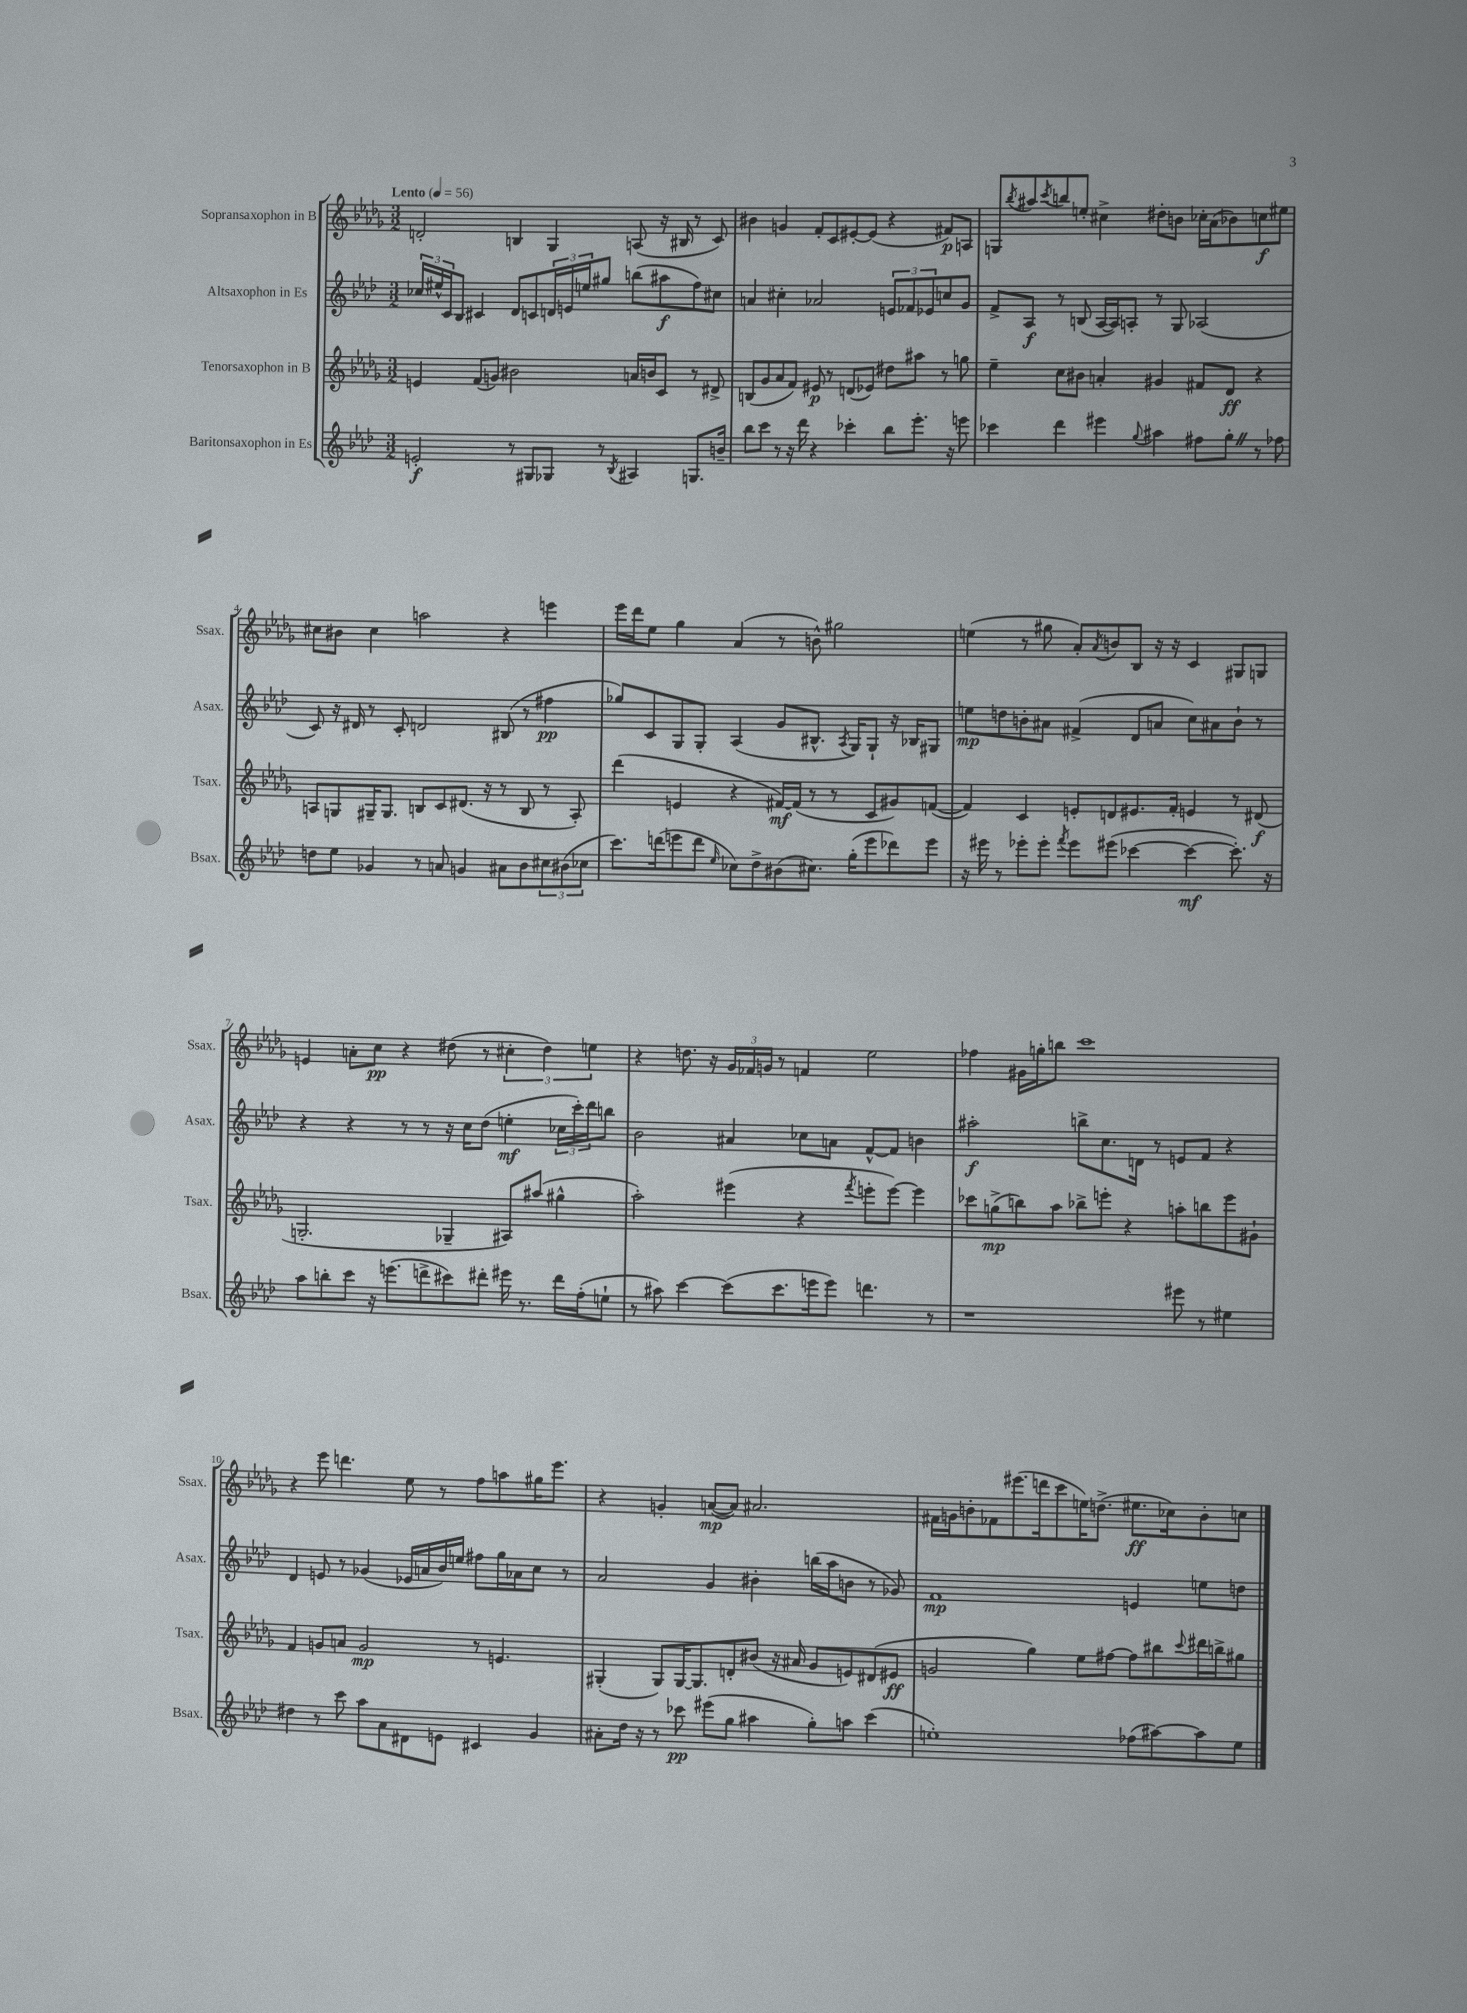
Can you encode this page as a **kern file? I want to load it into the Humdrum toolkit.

**kern	**dynam	**kern	**dynam	**kern	**dynam	**kern	**dynam
*part4	*part4	*part3	*part3	*part2	*part2	*part1	*part1
*staff4	*staff4	*staff3	*staff3	*staff2	*staff2	*staff1	*staff1
*I"Baritonsaxophon in Es	*	*I"Tenorsaxophon in B	*	*I"Altsaxophon in Es	*	*I"Sopransaxophon in B	*
*I'Bsax.	*	*I'Tsax.	*	*I'Asax.	*	*I'Ssax.	*
*clefG2	*	*clefG2	*	*clefG2	*	*clefG2	*
*k[b-e-a-d-]	*	*k[b-e-a-d-g-]	*	*k[b-e-a-d-]	*	*k[b-e-a-d-g-]	*
*M3/2	*	*M3/2	*	*M3/2	*	*M3/2	*
*MM56	*	*MM56	*	*MM56	*	*MM56	*
=1	=1	=1	=1	=1	=1	=1	=1
!	!	!	!	!	!	!LO:TX:a:B:t=Lento	!
2en'/	f	4en/	.	24cc-X/LL	.	2dn'/	.
.	.	.	.	24ee#X^^/	.	.	.
.	.	.	.	24c/J	.	.	.
.	.	.	.	8B-/J	.	.	.
.	.	(8f/L	.	4c#X/	.	.	.
.	.	8gn/J)	.	.	.	.	.
8r	.	2b#X\	.	8d-/L	.	4Bn/	.
8G#X/L	.	.	.	8cn/	.	.	.
8G-X/J	.	.	.	24dn/L	.	4G-/	.
.	.	.	.	24en/	.	.	.
.	.	.	.	24een/J	.	.	.
8r	.	.	.	8gg#X/J	.	.	.
8qB-/	.	.	.	.	.	.	.
4A#X/	.	16an/LL	.	(8bbn\L	.	(8An/	.
.	.	16bn/J	.	.	.	.	.
.	.	8c/J	.	8aa#X\	f	16r	.
.	.	.	.	.	.	16B#X/	.
8.Gn/L	.	8r	.	8ff\)	.	8r	.
.	.	8d#X^/	.	8cc#X\J	.	8c/)	.
16bn~/Jk	.	.	.	.	.	.	.
=2	=2	=2	=2	=2	=2	=2	=2
8bb-\L	.	(8Bn/L	.	4an/	.	4b#X\	.
8ccc\J	.	8g-/	.	.	.	.	.
8r	.	8a-/	.	4cc#X'\	.	4gn/	.
16r	.	8f/J)	.	.	.	.	.
16ddd-\	.	.	.	.	.	.	.
4r	.	8e#X/	p	2a-X/	.	8f'/L	.
.	.	8r	.	.	.	8c/	.
4ccc-X'\	.	(8dn/L	.	.	.	[8e#X'/	.
.	.	8e-X/J)	.	.	.	(8e#/J]	.
8bb-\L	.	8dd#X\L	.	12en/L	.	4r	.
.	.	.	.	12f-X/	.	.	.
8.eee-'\J	.	8aa#X\J	.	.	.	.	.
.	.	.	.	12e-X/	.	.	.
.	.	8r	.	8ccn/	.	8f#X/L)	p
16r	.	.	.	.	.	.	.
8eeen\	.	8ggn\	.	8g/J	.	8An/J	.
=3	=3	=3	=3	=3	=3	=3	=3
4ccc-X\	.	4ee-~\	.	8f^/L	.	8Gn/L	.
.	.	.	.	.	.	8qbb-/	.
.	.	.	.	8A-/J	f	8aa#X/	.
.	.	.	.	.	.	8qccc/	.
4ddd-\	.	8cc\L	.	8r	.	8bbn/	.
.	.	8b#X\J	.	(8Bn/	.	8een'/J	.
4eee#X\	.	4an'/	.	[16A-/LL	.	4cc#X^\	.
.	.	.	.	16A-/J])	.	.	.
.	.	.	.	8An'/J	.	.	.
8qqgg/	.	.	.	.	.	.	.
4aa#X\	.	4g#X/	.	8r	.	8dd#X'\L	.
.	.	.	.	8G/	.	8bn\J	.
8ff#X\L	.	8f#X/L	.	(2A-X/	.	16cc-X'\LL	.
.	.	.	.	.	.	(16a-\J	.
8gg'Z\J	.	8d-/J	ff	.	.	8b-X\)	.
8r	.	4r	.	.	.	8ccn\	f
8ff-X\	.	.	.	.	.	8ee#X\J	.
!!LO:LB:g=z
=4	=4	=4	=4	=4	=4	=4	=4
8ddn\L	.	8An/L	.	8c/)	.	8cc#X\L	.
8ee-\J	.	8Gn/	.	16r	.	8b#X\J	.
.	.	.	.	16d#X/	.	.	.
4g-X/	.	16G#X~/K	.	8r	.	4cc#\	.
.	.	8.G#/J	.	.	.	.	.
.	.	.	.	8c'/	.	.	.
8r	.	8Bn/L	.	2dn/	.	2aan\	.
8an/	.	8c/	.	.	.	.	.
4gn/	.	(8.d#X/J	.	.	.	.	.
.	.	16r	.	.	.	.	.
8a#X\L	.	8r	.	(8B#X/	.	4r	.
8b-\	.	8B/	.	8r	.	.	.
12cc#X\	.	8r	.	4ff#X\	pp	4eeen\	.
(12b#X\	.	.	.	.	.	.	.
.	.	8A'/)	.	.	.	.	.
12cc-X\J	.	.	.	.	.	.	.
=5	=5	=5	=5	=5	=5	=5	=5
8.ccc\L)	.	(4ddd-\	.	8gg-X/L)	.	16eee-\LL	.
.	.	.	.	.	.	16ddd-\J	.
.	.	.	.	8c/	.	8ee-\J	.
(16dddn\k	.	.	.	.	.	.	.
8eeen\	.	4en/	.	8G/	.	4gg-\	.
8ddd\J	.	.	.	8G'/J	.	.	.
16qqee-/	.	.	.	.	.	.	.
8cc-X\L)	.	4r	.	(4A-/	.	(4a-/	.
8dd-^\	.	.	.	.	.	.	.
(8b#X\	.	[16f#X/LL)	mf	8g/L	.	8r	.
.	.	(16f#/JJ]	.	.	.	.	.
8.cc#X\J)	.	8r	.	8.B#X^^/J	.	8bn^^\)	.
.	.	8r	.	.	.	2gg#X\	.
.	.	.	.	8qA-/	.	.	.
(16gg'\KL	.	.	.	16G/KL)	.	.	.
8eee\	.	8c/L	.	8G`/J	.	.	.
8ddd-X\)	.	8g#X/)	.	16r	.	.	.
.	.	.	.	16B-X/KL	.	.	.
8eee\J	.	([8fn/J	.	8G#X/J	.	.	.
=6	=6	=6	=6	=6	=6	=6	=6
16r	.	4f/])	.	8een\L	mp	(4een\	.
16eee#X\	.	.	.	.	.	.	.
8r	.	.	.	8ddn\	.	.	.
8eee-X'\L	.	4c/	.	8bn'\	.	8r	.
8eee-'\J	.	.	.	8a#X\J	.	8gg#X\	.
8qfff/	.	.	.	.	.	.	.
8eee-\L	.	8en'/L	.	(4f#X^/	.	8a-'/L)	.
.	.	.	.	.	.	8qa-/	.
(8eee#X\J	.	8dn/	.	.	.	8bn/	.
[4ccc-X\	.	8.e#X/	.	8d-/L	.	8B-/J	.
.	.	.	.	8an/J	.	16r	.
.	.	16f'/Jk	.	.	.	16r	.
4ccc-\_	mf	4en/	.	8cc\L)	.	4c/	.
.	.	.	.	8a#X\	.	.	.
8.ccc-'\])	.	8r	.	8b`\J	.	8G#X/L	.
.	.	(8d#X/	f	8r	.	8Gn/J	.
16r	.	.	.	.	.	.	.
!!LO:LB:g=z
=7	=7	=7	=7	=7	=7	=7	=7
8aa-\L	.	2.Gn'/	.	4r	.	4en/	.
8bbn'\	.	.	.	.	.	.	.
8ccc\J	.	.	.	4r	.	8an'\L	.
16r	.	.	.	.	.	8cc\J	pp
(8.eeen\L	.	.	.	.	.	.	.
.	.	.	.	8r	.	4r	.
8dddn^\	.	.	.	8r	.	.	.
8ccc#X\)	.	4G-X~/	.	16r	.	(8dd#X\	.
.	.	.	.	16cc\KL	.	.	.
8ddd#X'\J	.	.	.	(8dd-\J	.	8r	.
16eee#X\	.	8A#X/L)	.	4een'\	mf	6cc#X'\	.
8.r	.	.	.	.	.	.	.
.	.	(8aa#X/J	.	.	.	.	.
.	.	.	.	.	.	6dd#\)	.
16ddd#\LL	.	4gg#X^^\	.	24cc-X\LL	.	.	.
.	.	.	.	24ccc'\)	.	.	.
(16ff'\J	.	.	.	.	.	.	.
.	.	.	.	24ddd-\J	.	6een\	.
8een`\J	.	.	.	8bbn\J	.	.	.
=8	=8	=8	=8	=8	=8	=8	=8
8r	.	2aa-'\)	.	2b-\	.	4r	.
8aa#X\)	.	.	.	.	.	.	.
[4ccc\	.	.	.	.	.	8.ddn\	.
.	.	.	.	.	.	16r	.
(8ccc\L]	.	(4eee#X\	.	4a#X/	.	24g-/LL	.
.	.	.	.	.	.	24f-X/	.
.	.	.	.	.	.	24gn/JJ	.
8.ccc\	.	.	.	.	.	8r	.
.	.	4r	.	8cc-X\L	.	4fn/	.
16eeen\k	.	.	.	.	.	.	.
8eee\J)	.	.	.	8an\J	.	.	.
.	.	8qfff/	.	.	.	.	.
4.dddn\	.	8eeen'\L	.	[8f^^/L	.	2ee-\	.
.	.	[8eee\J)	.	8f/J]	.	.	.
.	.	4eee\]	.	4bn\	.	.	.
8r	.	.	.	.	.	.	.
=9	=9	=9	=9	=9	=9	=9	=9
1r	.	8ccc-X\L	.	2aa#X'\	f	4ff-X\	.
.	.	(8ggn^\	mp	.	.	.	.
.	.	8bbn\)	.	.	.	16g#X\LL	.
.	.	.	.	.	.	16ggn'\J	.
.	.	8aa-\J	.	.	.	8bbn\J	.
.	.	8bb-X^\L	.	8bbn^\L	.	1ccc	.
.	.	8eeen'\J	.	8.cc\	.	.	.
.	.	4r	.	.	.	.	.
.	.	.	.	16dn\Jk	.	.	.
.	.	.	.	8r	.	.	.
8eee#X\	.	8aan'\L	.	8en/L	.	.	.
8r	.	8bbn\	.	8f/J	.	.	.
4ee#X\	.	8eee\	.	4r	.	.	.
.	.	8g#X`\J	.	.	.	.	.
!!LO:LB:g=z
=10	=10	=10	=10	=10	=10	=10	=10
4dd#X\	.	4f/	.	4d-/	.	4r	.
8r	.	8gn/L	.	8en/	.	8eee-\	.
8ccc\	.	8an/J	.	8r	.	4.dddn\	.
8aa-\L	.	2g/	mp	(4g-X/	.	.	.
8a-\	.	.	.	.	.	.	.
8d#X\	.	.	.	16e-X/LL	.	8ee-\	.
.	.	.	.	16an/	.	.	.
8en\J	.	.	.	16b-/)	.	8r	.
.	.	.	.	16een/JJ	.	.	.
4c#X/	.	8r	.	8ff#X\L	.	8ff\L	.
.	.	4.en/	.	16gg\L	.	8aan\	.
.	.	.	.	16a-X\J	.	.	.
4g/	.	.	.	8cc\J	.	16gg#X\K	.
.	.	.	.	.	.	8.eee-\J	.
.	.	.	.	8r	.	.	.
=11	=11	=11	=11	=11	=11	=11	=11
8a#X'\L	.	(4G#X'/	.	2a-/	.	4r	.
16dd-\Jk	.	.	.	.	.	.	.
16r	.	.	.	.	.	.	.
8r	.	8G#/L)	.	.	.	4gn'/	.
8ccc-X\	pp	[16G#/K	.	.	.	.	.
.	.	8.G#/]	.	.	.	.	.
(8eee#X\L	.	.	.	4g/	.	([8an/L	mp
8gg\J	.	8dn'/	.	.	.	8a/J])	.
4aa#X\	.	(8b#X/J	.	4b#X'\	.	2.a#X/	.
.	.	16r	.	.	.	.	.
.	.	16a#X/	.	.	.	.	.
8gg'\L)	.	8g-/L	.	(16bbn\LL	.	.	.
.	.	.	.	16aa-\J	.	.	.
8aan\J	.	8en/)	.	8bn\J	.	.	.
(4ccc-\	.	(8d#X/	.	8r	.	.	.
.	.	8e#X/J	ff	8g-X/)	.	.	.
=12	=12	=12	=12	=12	=12	=12	=12
1een')	.	2gn/	.	1f	mp	16f#X\LL	.
.	.	.	.	.	.	16gn\J	.
.	.	.	.	.	.	8bn'\	.
.	.	.	.	.	.	8f-X\	.
.	.	.	.	.	.	(8.eee#X\	.
.	.	4gg-\)	.	.	.	.	.
.	.	.	.	.	.	16dddn\k	.
.	.	.	.	.	.	8ccc\	.
.	.	8ee-\L	.	.	.	16een\K)	.
.	.	.	.	.	.	(8.ddn^\J	.
.	.	[8ff#X\J	.	.	.	.	.
(8ff-X\L	.	8ff#\L]	.	4en/	.	8.ee#X\L	ff
[8aa#X\)	.	8bb#X\	.	.	.	.	.
.	.	.	.	.	.	16cc-X\k)	.
.	.	8qqccc/	.	.	.	.	.
8aa#\]	.	16ddd#X\L	.	8een\L	.	8b'\	.
.	.	16bbn^\J	.	.	.	.	.
8ee\J	.	8gg#X\J	.	8ddn\J	.	8ccn\J	.
==	==	==	==	==	==	==	==
*-	*-	*-	*-	*-	*-	*-	*-
